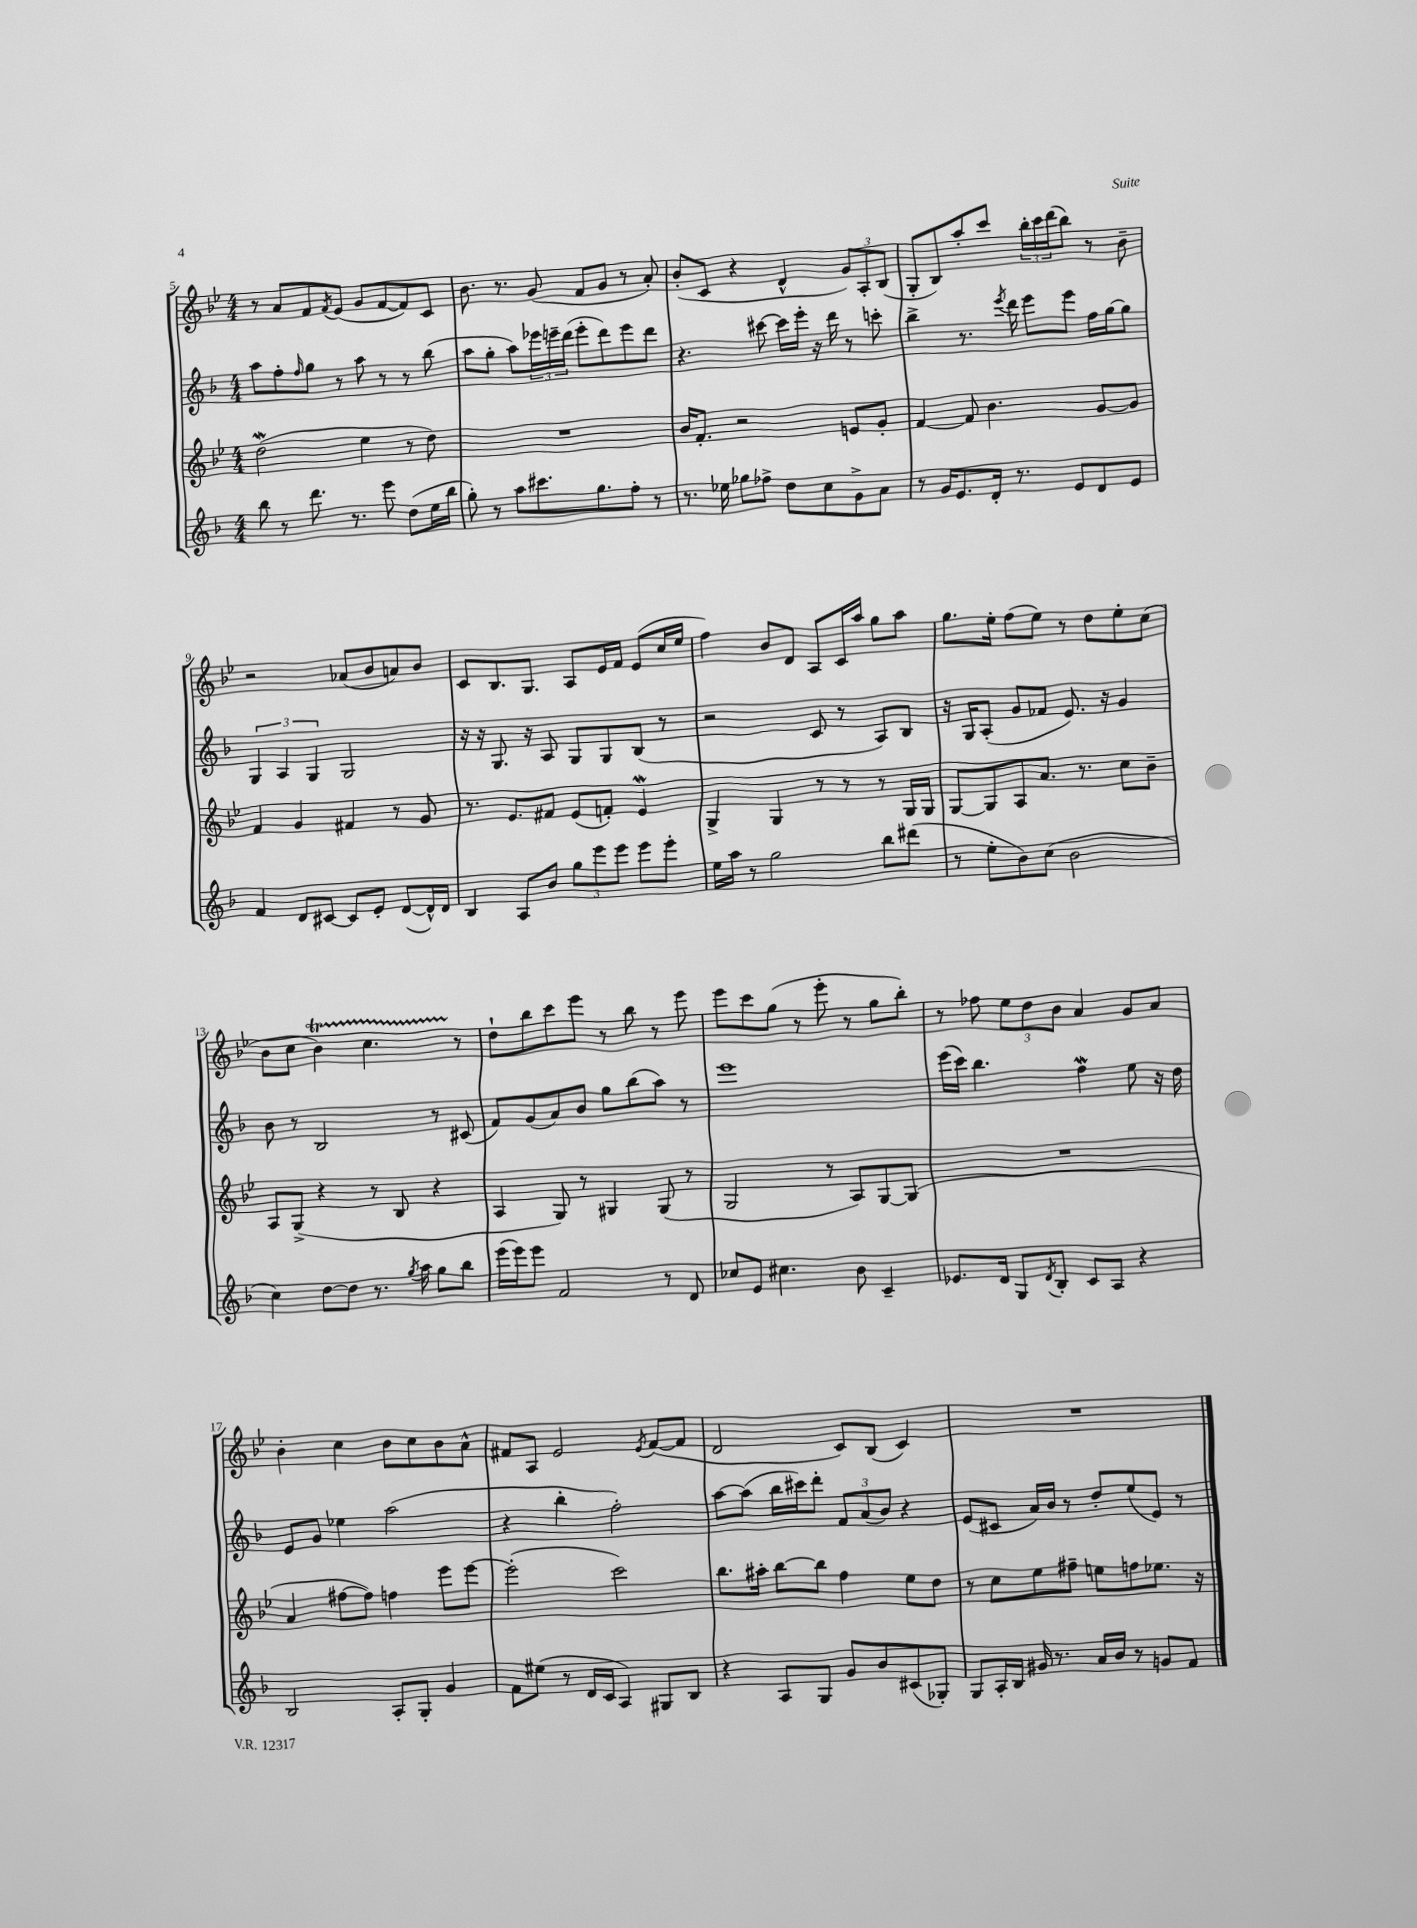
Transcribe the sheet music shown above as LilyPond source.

<<
\new StaffGroup <<
\new Staff = "s0" {
    \clef treble \key bes \major \numericTimeSignature \time 4/4
    r8 a'8 f'8 \acciaccatura { f'8 } ees'8( g'8 f'8~ f'8) c'8 |
    bes'8. r8. g'8( f'8 g'8 r8 a'8-.) |
    bes'8-.( c'8 r4 d'4-^ \tuplet 3/2 { g'8) a8-. bes8( } |
    g8-. bes8) a''8-. c'''8 \tuplet 3/2 { bes''16-. c'''16 d'''16( } bes''8) r8 bes'8-- |
    r2 aes'8( bes'8 a'8) bes'8 |
    c'8 bes8. g8. a8 ees'16 f'16 ees'8( c''16 ees''16 |
    f''4) bes'8 d'8 a8 c'16 a''16 g''8 a''8 |
    g''8. ees''16-. f''8( ees''8) r8 d''8 ees''8-. c''8( |
    bes'8 c''8 bes'4\startTrillSpan) c''4. r8\stopTrillSpan |
    d''8-! bes''8 c'''8 ees'''8 r8 bes''8 r8 ees'''8 |
    ees'''8 c'''8 g''8( r8 ees'''8-. r8 g''8 bes''8-.) |
    r8 fes''8 \tuplet 3/2 { ees''8 d''8 bes'8 } a'4 g'8 a'8 |
    bes'4-. c''4 bes'8 c''8 bes'8 a'8-^ |
    fis'8 a8 ees'2 \acciaccatura { ees'8 } fis'8~( fis'8 |
    d'2 c'8) bes8( c'4) |
    R1 \bar "|." |
}
\new Staff = "s1" {
    \clef treble \key f \major \numericTimeSignature \time 4/4
    a''8 f''8-. \grace { f''16 } g''8 r8 a''8 r8 r8 bes''8( |
    a''8 g''8-. a''8) \tuplet 3/2 { ees'''16 e'''16-- d'''16( } e'''8-. d'''8) e'''8 d'''8 |
    r4. cis'''8~ cis'''16 e'''16-. r16 d'''16 r8 c'''8-. |
    bes''4-> r8. \acciaccatura { e'''8 } d'''16 e'''8 e'''8 f''16 g''16~ g''8 |
    \tuplet 3/2 { g4 a4 g4 } g2 |
    r16 r16 g8. r16 a8 g8 g8 bes8( r8 |
    r2 c'8 r8 a8) bes8 |
    r16 g16 a8-.( g'8 fes'8 e'8.) r16 g'4 |
    bes'8 r8 bes2 r8 cis'8( |
    f'8) g'8( a'8) bes'8 g''8 bes''8( a''8) r8 |
    e'''1 |
    e'''16( c'''16) bes''4. f''4\mordent e''8 r16 d''16 |
    e'8 g'8 ees''4 a''2( |
    r4 bes''4-. f''2-.) |
    a''8~ a''8( bes''16 cis'''16) d'''8-. \tuplet 3/2 { f'8 a'8( bes'8) } r4 |
    e'8( cis'8 a'16) bes'16 r8 d''8-. e''8( e'8) r8 \bar "|." |
}
\new Staff = "s2" {
    \clef treble \key bes \major \numericTimeSignature \time 4/4
    d''2\mordent( ees''4 r8 d''8) |
    R1 |
    bes'16 f'8.-. r2 e'8 g'8-. |
    f'4~ f'8 bes'4. g'8~ g'8 |
    f'4 g'4 fis'4 r8 g'8 |
    r8. ees'8. fis'8 ees'8( f'8-.) ees'4\mordent |
    g4-> g4 r8 r8 r8 g16 g16 |
    g8~ g8 a8 a'8. r8. c''8 bes'8-- |
    a8 g8->( r4 r8 bes8 r4 |
    a4 g8) r8 gis4 gis8( r8 |
    g2 r8 a8) g8~ g8( |
    R1 |
    a'4 fis''8~ fis''8) f''4 ees'''8 ees'''8~ |
    ees'''2-.( c'''2) |
    bes''8. ais''16-. bes''8~ bes''8 f''4 ees''8 d''8 |
    r8 c''8 ees''8 fis''8-- e''8 f''8 ees''8. r16 \bar "|." |
}
\new Staff = "s3" {
    \clef treble \key f \major \numericTimeSignature \time 4/4
    bes''8 r8 d'''8. r8. e'''8 d''8( e''16 bes''16 |
    g''8-.) r8 a''8 cis'''8. g''8. f''8-. r8 |
    r8. ees''16 ges''8 fes''8-> d''8 c''8 g'8-> a'8 |
    r8 g'16 e'8. d'16-. r8. e'8 d'8 e'8 |
    f'4 d'8 cis'8~ cis'8 e'8-. d'8~( d'16-^) d'16 |
    bes4 a8 bes'8 \tuplet 3/2 { g''8 e'''8 e'''8 } e'''8 e'''8-. |
    e''16 a''16 r8 g''2 bes''8 dis'''8( |
    r8 e''8-. bes'8) c''8( bes'2 |
    c''4) d''8~ d''8 r8. \acciaccatura { g''8 } a''16 g''8 bes''8 |
    e'''16( e'''16) e'''8 f'2 r8 d'8 |
    ces''8 e'8 cis''4. bes'8 c'4-- |
    ees'8. d'16 g8 \acciaccatura { d'8 } bes8-. c'8 a8 r4 |
    bes2 a8-. g8-. g'4 |
    f'8 eis''8( r8 d'16 c'16 a4) gis8 bes8 |
    r4 a8 g8 g'8 bes'8 cis'8( ges8-.) |
    g8 a16-. bes16 gis'16 r8. a'16 bes'16 r8 g'8 f'8 \bar "|." |
}
>>
>>
\layout { \context { \Score currentBarNumber = #5 } }
